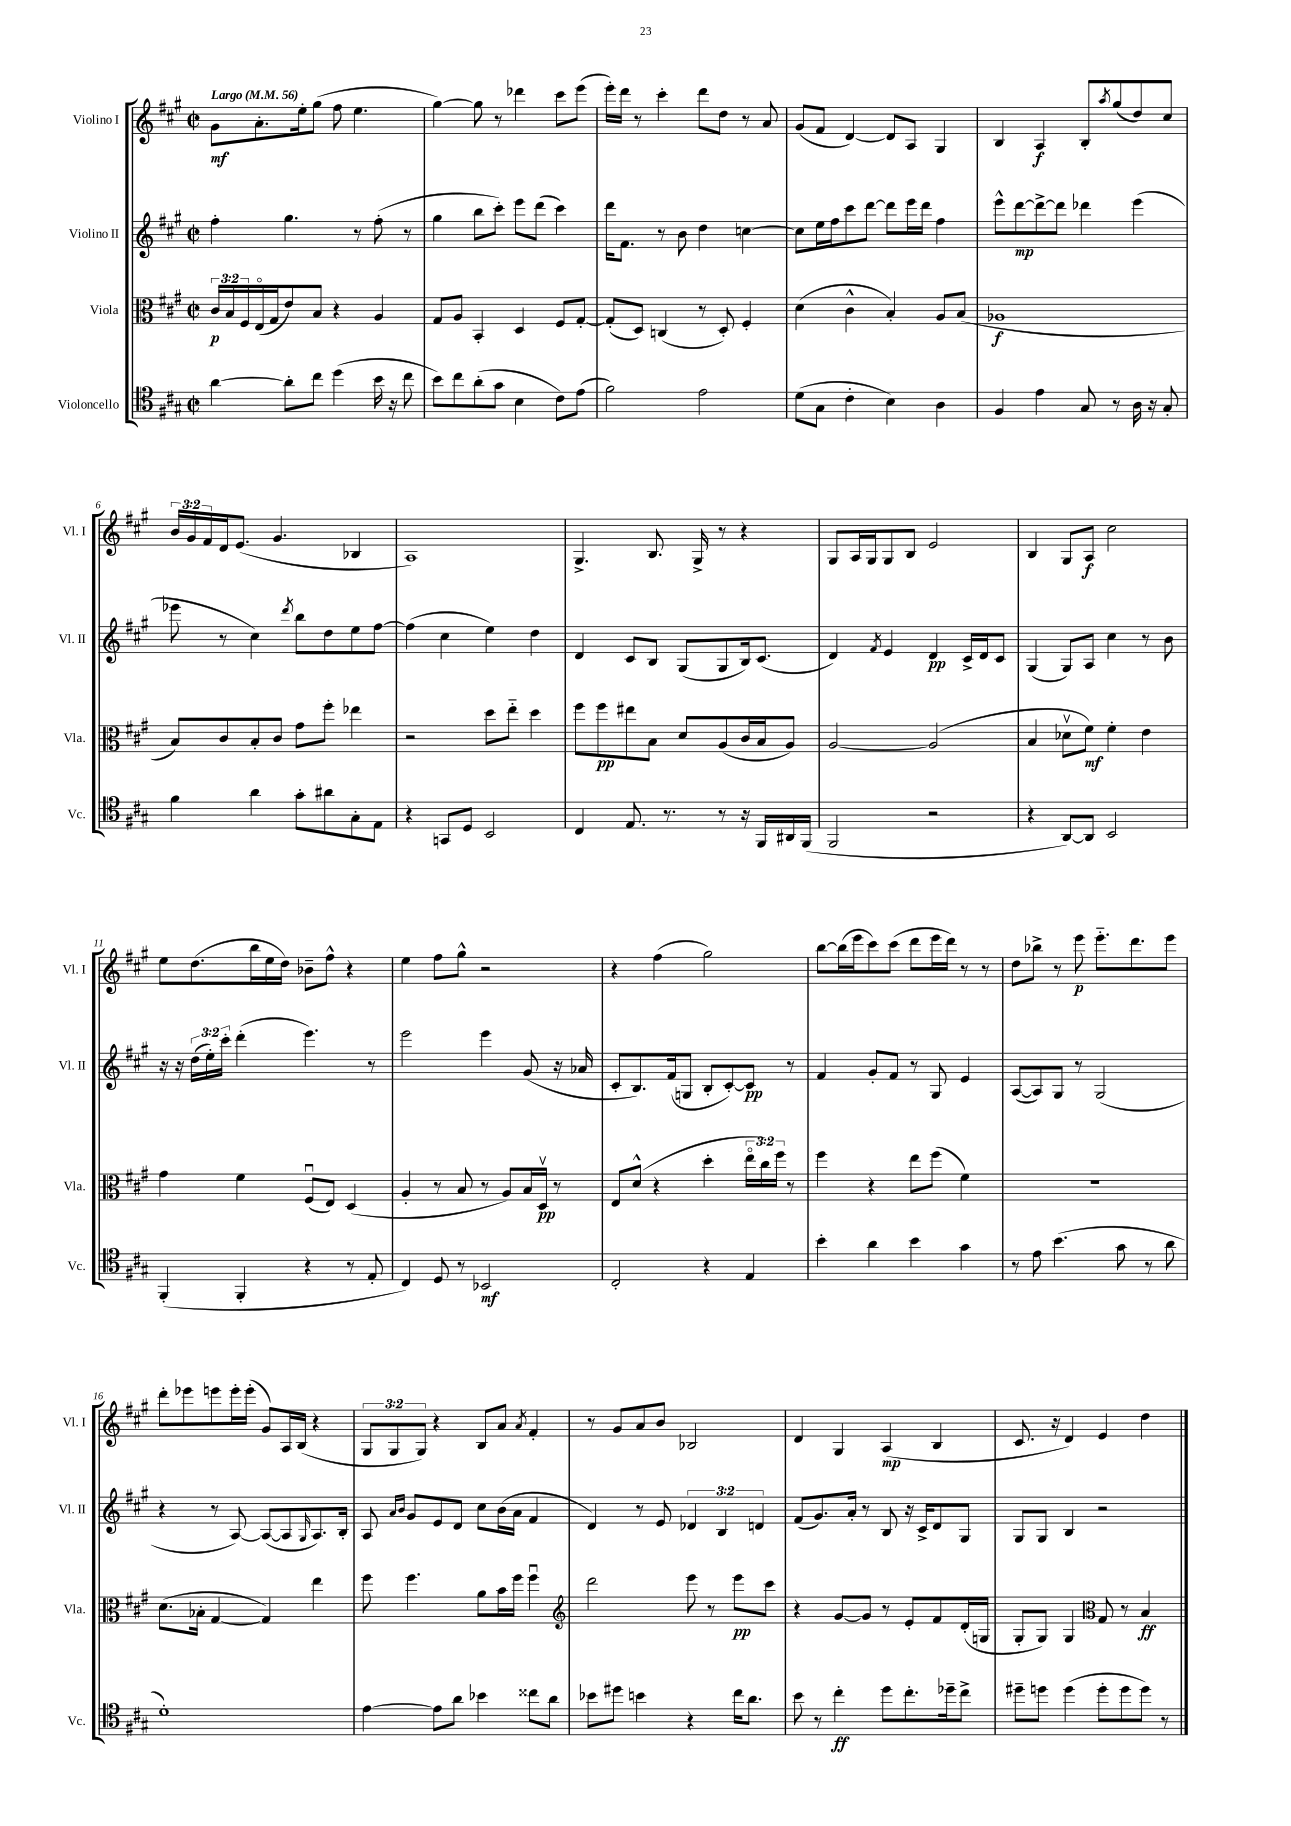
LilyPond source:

<<
\new StaffGroup <<
\new Staff = "s0" \with { instrumentName = "Violino I" shortInstrumentName = "Vl. I" } {
    \clef treble \key a \major \defaultTimeSignature \time 2/2 \override Staff.TupletNumber.text = #tuplet-number::calc-fraction-text \tempo "Largo" 4 = 56
    gis'8\mf a'8.-. e''16-. gis''8( fis''8 e''4. |
    gis''4~) gis''8 r8 des'''4 cis'''8 e'''8( |
    e'''16-.) d'''16 r8 cis'''4-. d'''8 d''8 r8 a'8 |
    gis'8( fis'8 d'4~) d'8 a8 gis4 |
    b4 a4\f b8-. \acciaccatura { a''8 } gis''8( d''8) cis''8 |
    \tuplet 3/2 { b'16 gis'16 fis'16 } d'16 e'8.( gis'4. bes4 |
    a1) |
    gis4.-> b8. gis16-> r8 r4 |
    gis8 a16 gis16 gis8 b8 e'2 |
    b4 gis8 a8\f cis''2 |
    e''8 d''8.( b''16 e''16 d''16) bes'8-- fis''8-^ r4 |
    e''4 fis''8 gis''8-^ r2 |
    r4 fis''4( gis''2) |
    b''8~ b''16( e'''16 cis'''8) cis'''8( d'''8 e'''16 d'''16) r8 r8 |
    d''8 bes''8-> r8 e'''8\p e'''8.-_ d'''8. e'''8 |
    d'''8-. ees'''8 e'''8 e'''16-. e'''16-.( gis'8) a16 b16( r4 |
    \tuplet 3/2 { gis8 gis8 gis8) } r4 b8 a'8 \acciaccatura { a'8 } fis'4-. |
    r8 gis'8 a'8 b'8 bes2 |
    d'4 gis4 a4\mp( b4 |
    cis'8. r16 d'4) e'4 d''4 \bar "|." |
}
\new Staff = "s1" \with { instrumentName = "Violino II" shortInstrumentName = "Vl. II" } {
    \clef treble \key a \major \defaultTimeSignature \time 2/2 \override Staff.TupletNumber.text = #tuplet-number::calc-fraction-text
    fis''4-. gis''4. r8 fis''8-.( r8 |
    gis''4 b''8 cis'''8-.) e'''8 d'''8( cis'''4) |
    d'''16 fis'8. r8 b'8 d''4 c''4~ |
    c''8 e''16 fis''16 cis'''8 d'''8~ d'''8 e'''16 d'''16 fis''4 |
    e'''8-^ d'''8~\mp d'''8~-> d'''8 des'''4 e'''4( |
    ees'''8 r8 cis''4) \acciaccatura { d'''8 } b''8 d''8 e''8 fis''8~ |
    fis''4( cis''4 e''4) d''4 |
    d'4 cis'8 b8 gis8( gis8 b16) cis'8.( |
    d'4) \acciaccatura { fis'8 } e'4 d'4\pp cis'16-> d'16 cis'8 |
    gis4( gis8) a8 cis''4 r8 b'8 |
    r16 r16 \tuplet 3/2 { d''16( e''16-.) cis'''16-. } d'''4-.( e'''4.) r8 |
    e'''2 e'''4 gis'8( r16 aes'16 |
    cis'8-. b8.) fis'16( g8 b8-. cis'8~-.) cis'8\pp r8 |
    fis'4 gis'8-. fis'8 r8 gis8 e'4 |
    a8~( a8) gis8 r8 gis2( |
    r4 r8 a8~) a8~( a8 \grace { gis16 } a8.) b16-. |
    a8 \grace { a'16 b'16 } gis'8 e'8 d'8 cis''8 b'16( a'16 fis'4 |
    d'4) r8 e'8 \tuplet 3/2 { des'4 b4 d'4 } |
    fis'8( gis'8.) a'16-. r8 b8 r16 cis'16-> d'8 gis8 |
    gis8 gis8 b4 r2 \bar "|." |
}
\new Staff = "s2" \with { instrumentName = "Viola" shortInstrumentName = "Vla." } {
    \clef alto \key a \major \defaultTimeSignature \time 2/2 \override Staff.TupletNumber.text = #tuplet-number::calc-fraction-text
    \tuplet 3/2 { cis'16\p b16 fis16 } e16\flageolet( gis16 e'8) b8 r4 a4 |
    gis8 a8 b,4-. d4 fis8 gis8~-. |
    gis8-.( d8) c4( r8 d8-.) fis4-. |
    d'4( cis'4-^ b4-.) a8 b8( |
    aes1\f |
    b8) cis'8 b8-. cis'8 gis'8 fis''8-. ees''4 |
    r2 d''8 e''8-_ d''4 |
    fis''8 fis''8\pp eis''8 b8 d'8 a8( cis'16 b16 a8) |
    a2~ a2( |
    b4 des'8\upbow fis'8\mf) fis'4-. e'4 |
    gis'4 fis'4 fis8\downbow( e8) d4( |
    a4-. r8 b8 r8 a8) b16 d16\upbow\pp r8 |
    e8 d'8-^( r4 d''4-. \tuplet 3/2 { e''16\flageolet cis''16) fis''16 } r8 |
    fis''4 r4 e''8 fis''8( fis'4) |
    r1 |
    d'8.( bes16-. gis4~ gis4) e''4 |
    fis''8 fis''4. a'8 b'16 fis''16 fis''4\downbow |
    \clef treble d'''2 e'''8 r8 e'''8\pp cis'''8 |
    r4 gis'8~ gis'8 r8 e'8-. fis'8 d'16-.( g16 |
    gis8-. gis8) gis4 \clef alto gis8 r8 b4\ff \bar "|." |
}
\new Staff = "s3" \with { instrumentName = "Violoncello" shortInstrumentName = "Vc." } {
    \clef tenor \key a \major \defaultTimeSignature \time 2/2
    a'4~ a'8-. cis''8 d''4( b'16 r16 cis''8 |
    b'8) cis''8 a'8-.( gis'8 b4 cis'8) e'8( |
    fis'2) e'2 |
    d'8( gis8 cis'4-. b4) a4 |
    fis4 e'4 gis8 r8 a16 r16 gis8-. |
    fis'4 a'4 gis'8-. ais'8 gis8-. e8 |
    r4 g,8 d8 b,2 |
    cis4 e8. r8. r8 r16 fis,16 ais,16 fis,16( |
    fis,2 r2 |
    r4 a,8~) a,8 b,2 |
    fis,4-.( fis,4-. r4 r8 e8-. |
    cis4) d8 r8 bes,2\mf |
    cis2-. r4 e4 |
    b'4-. a'4 b'4 gis'4 |
    r8 e'8 b'4.( gis'8 r8 a'8 |
    d'1-.) |
    e'4~ e'8 a'8 bes'4 cisis''8 a'8 |
    bes'8 dis''8 b'4 r4 cis''16 a'8. |
    b'8 r8 cis''4-.\ff d''8 cis''8.-. des''16-- cis''8-> |
    dis''8-- d''8 d''4( d''8-. d''8 d''8) r8 \bar "|." |
}
>>
>>
